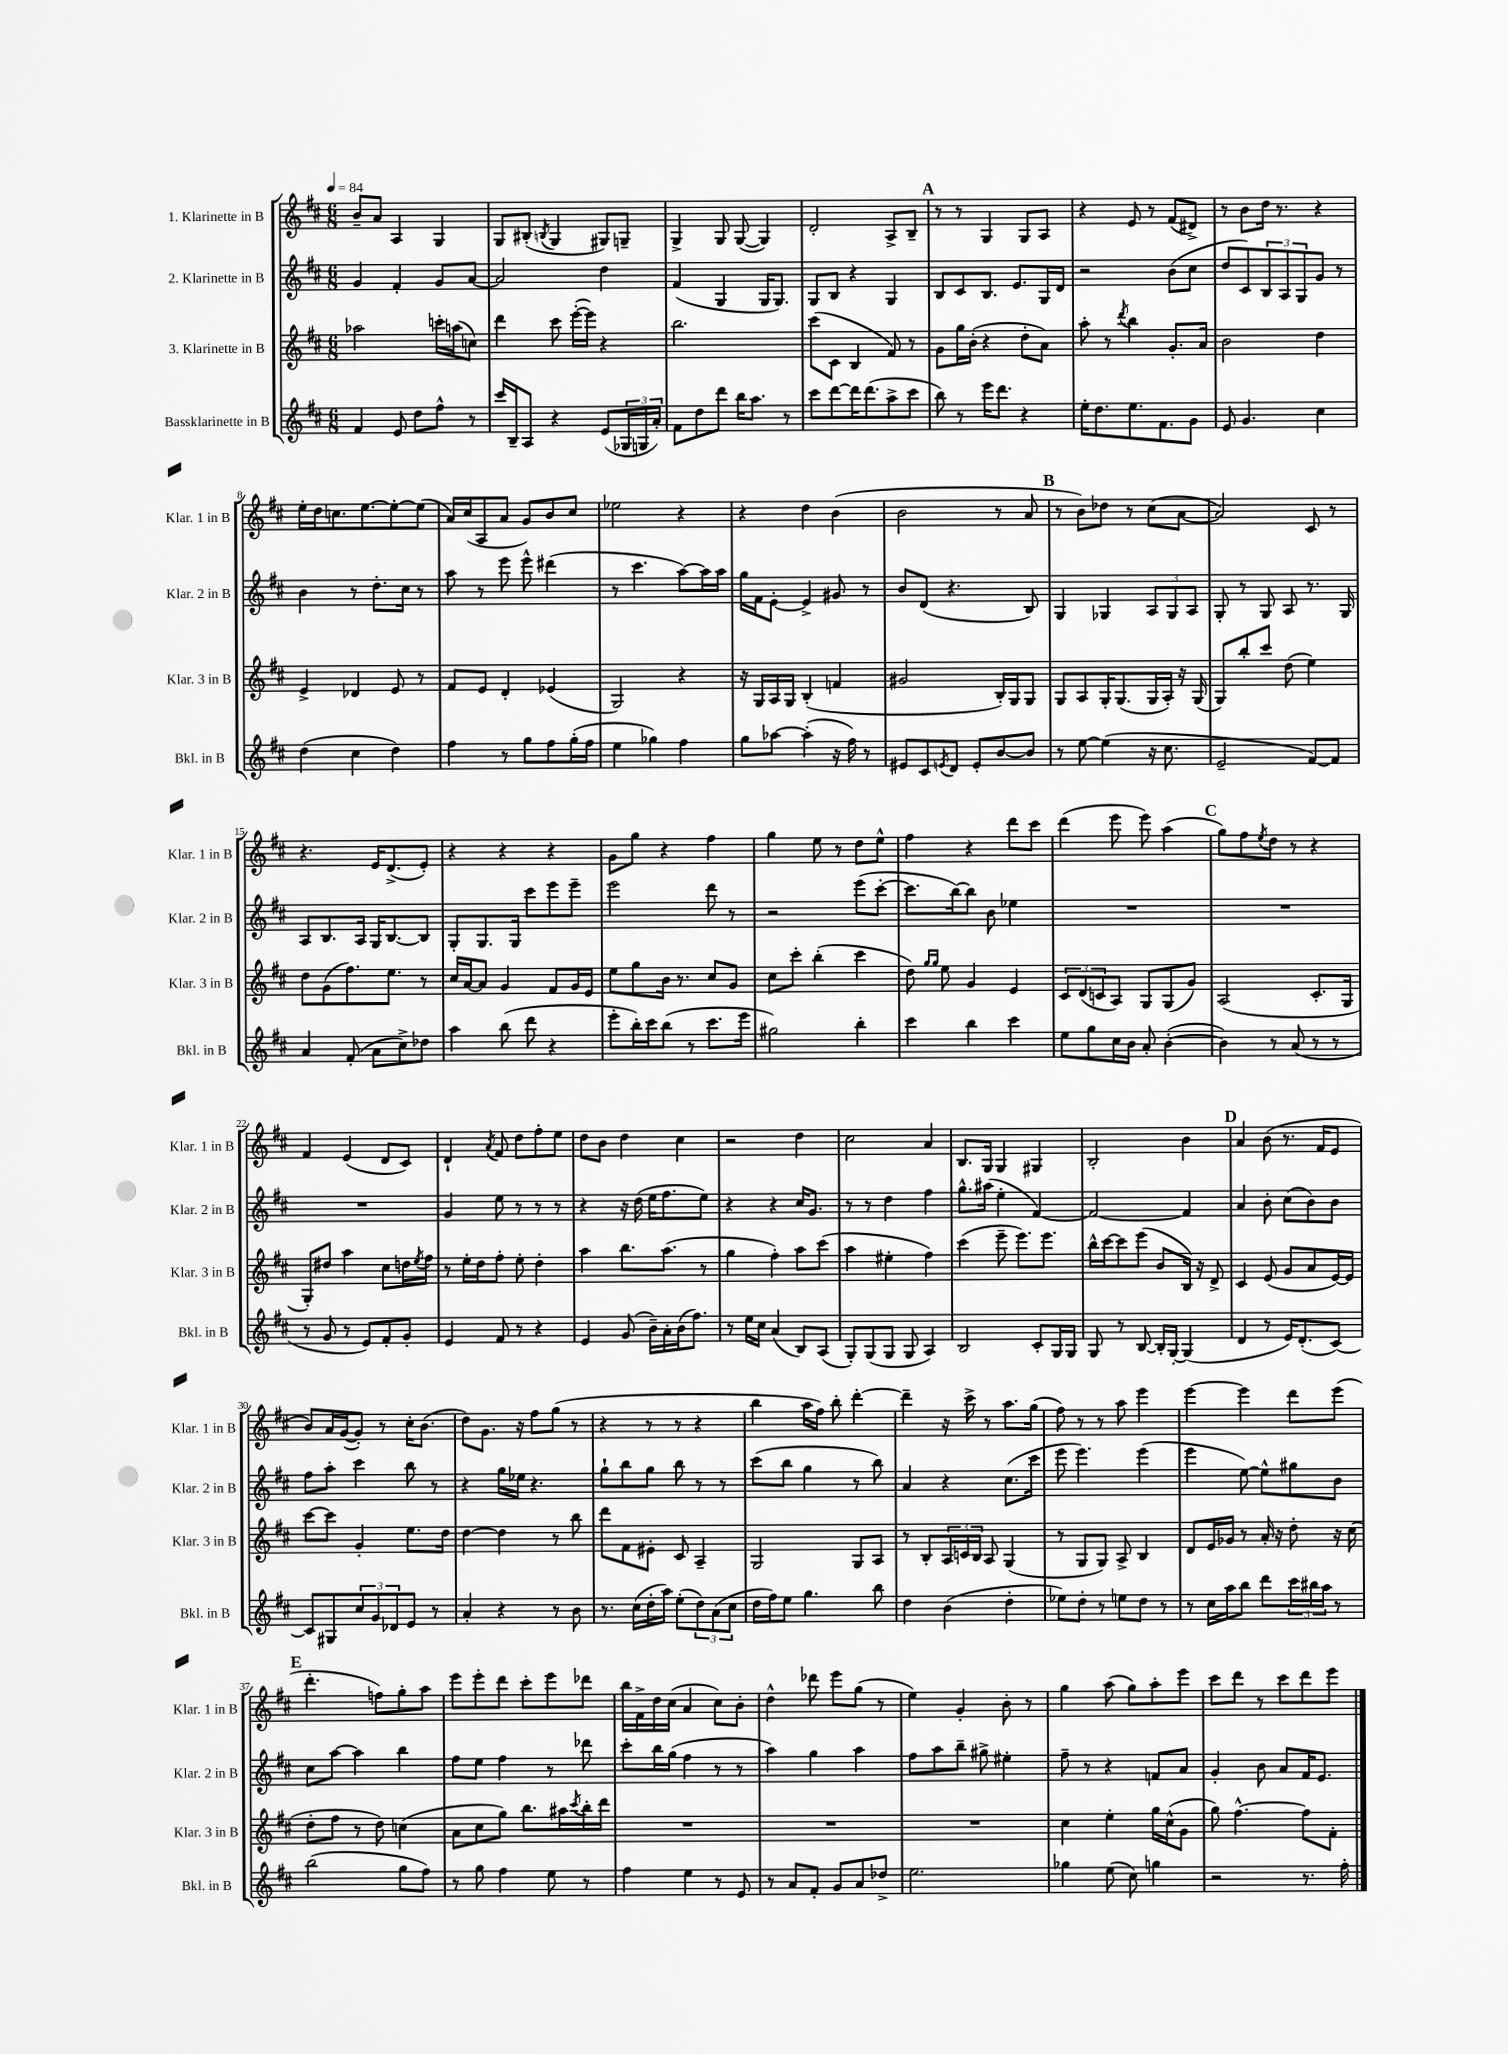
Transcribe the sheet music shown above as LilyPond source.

<<
\new StaffGroup <<
\new Staff = "s0" \with { instrumentName = "1. Klarinette in B" shortInstrumentName = "Klar. 1 in B" } {
    \clef treble \key d \major \numericTimeSignature \time 6/8 \tempo 4 = 84
    b'8-- a'8 a4 g4 |
    g8 bis8-.( \acciaccatura { b8 } g4 gis8) g8-- |
    g4-> g8 g8~( g4) |
    d'2-. a8-> b8-- |
    \mark \markup { \bold "A" } r8 r8 g4 g8 a8 |
    r4 e'8 r8 fis'8( dis'8->) |
    r8 b'8 d''16 r8. r4 |
    e''16-. d''16 c''8. e''8.~ e''8~-. e''8( |
    a'16) cis''16( a8 a'8 g'8) b'8 cis''8 |
    ees''2 r4 |
    r4 d''4 b'4( |
    b'2 r8 a'8 |
    \mark \markup { \bold "B" } r8 b'8) des''8 r8 cis''8( a'8~ |
    a'2) cis'8 r8 |
    r4. e'16 d'8.->( e'8-.) |
    r4 r4 r4 |
    g'8 g''8 r4 fis''4 |
    g''4 e''8 r8 d''8 e''8-^ |
    fis''4 r4 d'''8 cis'''8 |
    d'''4( e'''8 e'''8) a''4( |
    \mark \markup { \bold "C" } g''8) fis''8 \acciaccatura { e''8 } d''8 r8 r4 |
    fis'4 e'4( d'8 cis'8) |
    d'4-! \acciaccatura { a'8 } fis'8 d''8 fis''8-. e''8 |
    d''8 b'8 d''4 cis''4 |
    r2 d''4 |
    cis''2 a'4 |
    b8. g16 g4 gis4 |
    b2-. b'4 |
    \mark \markup { \bold "D" } a'4 b'8( r8. fis'16 e'8 |
    b'8) a'16 g'16~( g'8-.) r8 cis''16-. b'8.( |
    d''8) g'8. r16 fis''8 g''8( r8 |
    r4 r8 r8 r4 |
    b''4 a''16 fis''16) b''8-. d'''4~-. |
    d'''4-- r16 cis'''16-> r8 a''8. g''16( |
    fis''8) r8 r8 a''8 e'''4 |
    e'''4~ e'''4 d'''8 e'''8( |
    \mark \markup { \bold "E" } d'''4.-. f''8) g''8-. a''8 |
    e'''8 e'''8-. d'''8 cis'''8-. e'''8 des'''8 |
    b''16 fis'16-> d''16 cis''16( a'4 cis''8) b'8-. |
    d''4-^ des'''8 e'''8 g''8( r8 |
    e''4) g'4-. b'8-. r8 |
    g''4 a''8( g''8) a''8-. e'''8 |
    cis'''8 d'''8 r8 cis'''8 d'''8 e'''8 \bar "|." |
}
\new Staff = "s1" \with { instrumentName = "2. Klarinette in B" shortInstrumentName = "Klar. 2 in B" } {
    \clef treble \key d \major \numericTimeSignature \time 6/8
    g'4 fis'4-. g'8 a'8~ |
    a'2 d''4 |
    fis'4( g4 g16 g8.) |
    g8 b8 r4 g4 |
    \mark \markup { \bold "A" } b8 cis'8 b8. e'8. g16 d'16 |
    r2 b'8( cis''8 |
    d''8 cis'8) \tuplet 3/2 { b8 a8 g8 } g'8 r8 |
    b'4 r8 d''8.-. cis''16 r8 |
    a''8 r8 e'''8 e'''8-^ dis'''4( |
    r8 cis'''4. a''8~) a''16 a''16 |
    g''16 fis'16 e'8~-. e'4-> gis'8 r8 |
    b'8 d'8( r4. b8) |
    \mark \markup { \bold "B" } g4 ges4 \tuplet 3/2 { a8 ges8 a8 } |
    g8-. r8 g8 a8 r8. g16 |
    a8 b8. a16 g16 b8.~ b8 |
    g8-. g8. g16 cis'''8 e'''8 e'''8-- |
    e'''2 d'''8 r8 |
    r2 e'''8( cis'''8~-. |
    cis'''8. b''16~) b''8 b'8 ees''4 |
    R2. |
    \mark \markup { \bold "C" } R2. |
    R2. |
    g'4 e''8 r8 r8 r8 |
    r4 r16 d''16( e''16 fis''8. e''8) |
    r4 r4 cis''16 g'8. |
    r8 r8 d''4 fis''4 |
    g''8.-^ ais''16( e''4-. fis'4~) |
    fis'2~ fis'4 |
    \mark \markup { \bold "D" } a'4 b'8-. cis''8( b'8) b'8 |
    fis''8 a''8-. cis'''4 b''8 r8 |
    r4 g''16 ees''16 r4. |
    g''8-! b''8 g''8 b''8 r8 r8 |
    cis'''8( b''8 g''4 r8 b''8) |
    a'4 r4 cis''8.( cis'''16 |
    e'''8 e'''4.) e'''4( |
    e'''4 e''8~) e''8-^ gis''8 b'8 |
    \mark \markup { \bold "E" } cis''8 a''8~ a''4 b''4 |
    fis''8 e''8 fis''4 r8 des'''8 |
    cis'''8-. b''16 g''16( fis''4 r8 r8 |
    a''4) g''4 a''4 |
    fis''8 a''8 b''8-- gis''8-> eis''4-. |
    fis''8-- r8 r4 f'8 a'8 |
    g'4-. b'8 a'8 fis'16 e'8. \bar "|." |
}
\new Staff = "s2" \with { instrumentName = "3. Klarinette in B" shortInstrumentName = "Klar. 3 in B" } {
    \clef treble \key d \major \numericTimeSignature \time 6/8
    aes''2 c'''16-. a''16( c''8) |
    d'''4 cis'''8 e'''16~-.( e'''16) r4 |
    b''2. |
    cis'''8( cis'8 b4 fis'8) r8 |
    \mark \markup { \bold "A" } g'8 g''16 b'16-.( r4 d''8-. a'8) |
    a''8-. r8 \acciaccatura { d'''8 } b''4 g'8.-. a'16 |
    b'2 d''4 |
    e'4-> des'4 e'8 r8 |
    fis'8 e'8 d'4-. ees'4( |
    g2) r4 |
    r16 g16 a16 g16 b4-.( f'4 |
    gis'2 b16-.) g16 g8 |
    \mark \markup { \bold "B" } g8 a8 g16-. g8.( g16 a16-.) r16 g16( |
    g8) b''8-. cis'''8 d''8( e''4) |
    d''8 g'8( fis''8.) e''8. r8 |
    cis''16 a'16~ a'8 g'4 fis'8 g'16 e'16 |
    e''8 g''8 b'16 r8. cis''8 g'8 |
    cis''8 cis'''8-. b''4-.( cis'''4 |
    d''8) \grace { g''16 g''16 } e''8 g'4 e'4 |
    \tuplet 3/2 { cis'8 d'8( c'8 } a8) g8 g8( g'8) |
    \mark \markup { \bold "C" } a2( cis'8.-. g16 |
    g8-.) dis''8 a''4 cis''8 d''16 \acciaccatura { e''8 } fis''16 |
    r8 e''16-. d''16 fis''8-. e''8-. d''4-. |
    a''4 b''8. a''8.( r8 |
    g''4 fis''4-.) a''8 cis'''8( |
    a''4 eis''4-. fis''4) |
    cis'''4( e'''8-- e'''8.) e'''8. |
    b''16-^ cis'''16~ cis'''8 e'''8( b'8 b16) r16 d'8-> |
    \mark \markup { \bold "D" } cis'4 e'8( g'8 a'8 e'16~) e'16 |
    cis'''8~ cis'''8 g'4-. e''8. d''16 |
    d''4~ d''4 r8 b''8 |
    d'''8 fis'8 eis'8-. cis'8 a4-- |
    g2 g8 a8 |
    r8 b8-. \tuplet 3/2 { a16 c'16 b16 } a8 g4( |
    r8 g8 g8) a8-> b4 |
    d'8 e'16 ges'16 r8 a'16-. r16 d''8-. r16 cis''16( |
    \mark \markup { \bold "E" } d''8-. fis''8 r8 d''8) c''4( |
    a'8 cis''8 g''8) b''8. ais''16 \acciaccatura { cis'''8 } b''16-. d'''16 |
    R2. |
    R2. |
    R2. |
    cis''4 e''4-. g''16 cis''16-^( g'8 |
    g''8) fis''4.~-^ fis''8 fis'8-. \bar "|." |
}
\new Staff = "s3" \with { instrumentName = "Bassklarinette in B" shortInstrumentName = "Bkl. in B" } {
    \clef treble \key d \major \numericTimeSignature \time 6/8
    fis'4 e'8 d''8 fis''8-^ r8 |
    cis'''16 b16-- a8 r4 e'8( \tuplet 3/2 { ges16 g16 a'16-.) } |
    fis'8 d''8 d'''8 b''16 a''8. r8 |
    cis'''8 d'''8~ d'''16 d'''8.( a''8-> cis'''8 |
    \mark \markup { \bold "A" } b''8) r8 e'''16 d'''8. r4 |
    e''16-. d''8. e''8. fis'8. g'8 |
    e'8 g'4. cis''4 |
    d''4( cis''4 d''4) |
    fis''4 r8 g''8 fis''8 g''16-.( fis''16 |
    e''4 ges''4) fis''4 |
    g''8 aes''8~ aes''4-.( r16 fis''16) r8 |
    eis'8 cis'8 \acciaccatura { e'8 } d'8 e'8-. b'8~ b'8 |
    \mark \markup { \bold "B" } r8 e''8~ e''4( r16 cis''8. |
    e'2-- fis'8~) fis'8 |
    a'4 fis'8-.( a'8 cis''8->) des''8 |
    a''4 b''8( d'''8 r4 |
    e'''8-. b''16-.) cis'''16 b''8( r8 cis'''8. e'''16 |
    gis''2) b''4-. |
    cis'''4 b''4 cis'''4 |
    e''8 g''8 cis''16 b'16 a'8-. b'4~-.( |
    \mark \markup { \bold "C" } b'4) r8 a'8( r8 r8 |
    r8 g'8 r8 e'8) fis'8-. g'8-. |
    e'4 fis'8 r8 r4 |
    e'4 g'8( b'16--) a'16-. b'16( fis''8.) |
    r8 e''16 cis''16 a'4( b8) a8( |
    g8-.) g8( g8 g8 a4) |
    b2 cis'8-. g16 g16 |
    g8 r8 b8~ b16-. g16~-. g4( |
    \mark \markup { \bold "D" } d'4 r8 e'16) d'8.-.( cis'8~) |
    cis'8 gis8 \tuplet 3/2 { cis''8 g'8 des'8 } e'8 r8 |
    a'4-. r4 r8 b'8 |
    r8. cis''16( d''16-. a''16) e''8-.( \tuplet 3/2 { d''8) a'8( cis''8 } |
    d''16 fis''16) e''8 g''4. b''8 |
    d''4 b'4( d''4-. |
    ees''8) d''8-. r8 e''8 d''8 r8 |
    r8 cis''16 a''16 b''8 d'''8 \tuplet 3/2 { cis'''16 bis''16 a''16 } r8 |
    \mark \markup { \bold "E" } b''2( g''8 fis''8) |
    r8 g''8 fis''4 e''8 r8 |
    fis''4 e''4 r8 e'8 |
    r8 a'8 fis'8-. g'8 a'8 des''8-> |
    e''2. |
    ges''4 e''8( cis''8) g''4 |
    r2 r8. fis''16-. \bar "|." |
}
>>
>>
